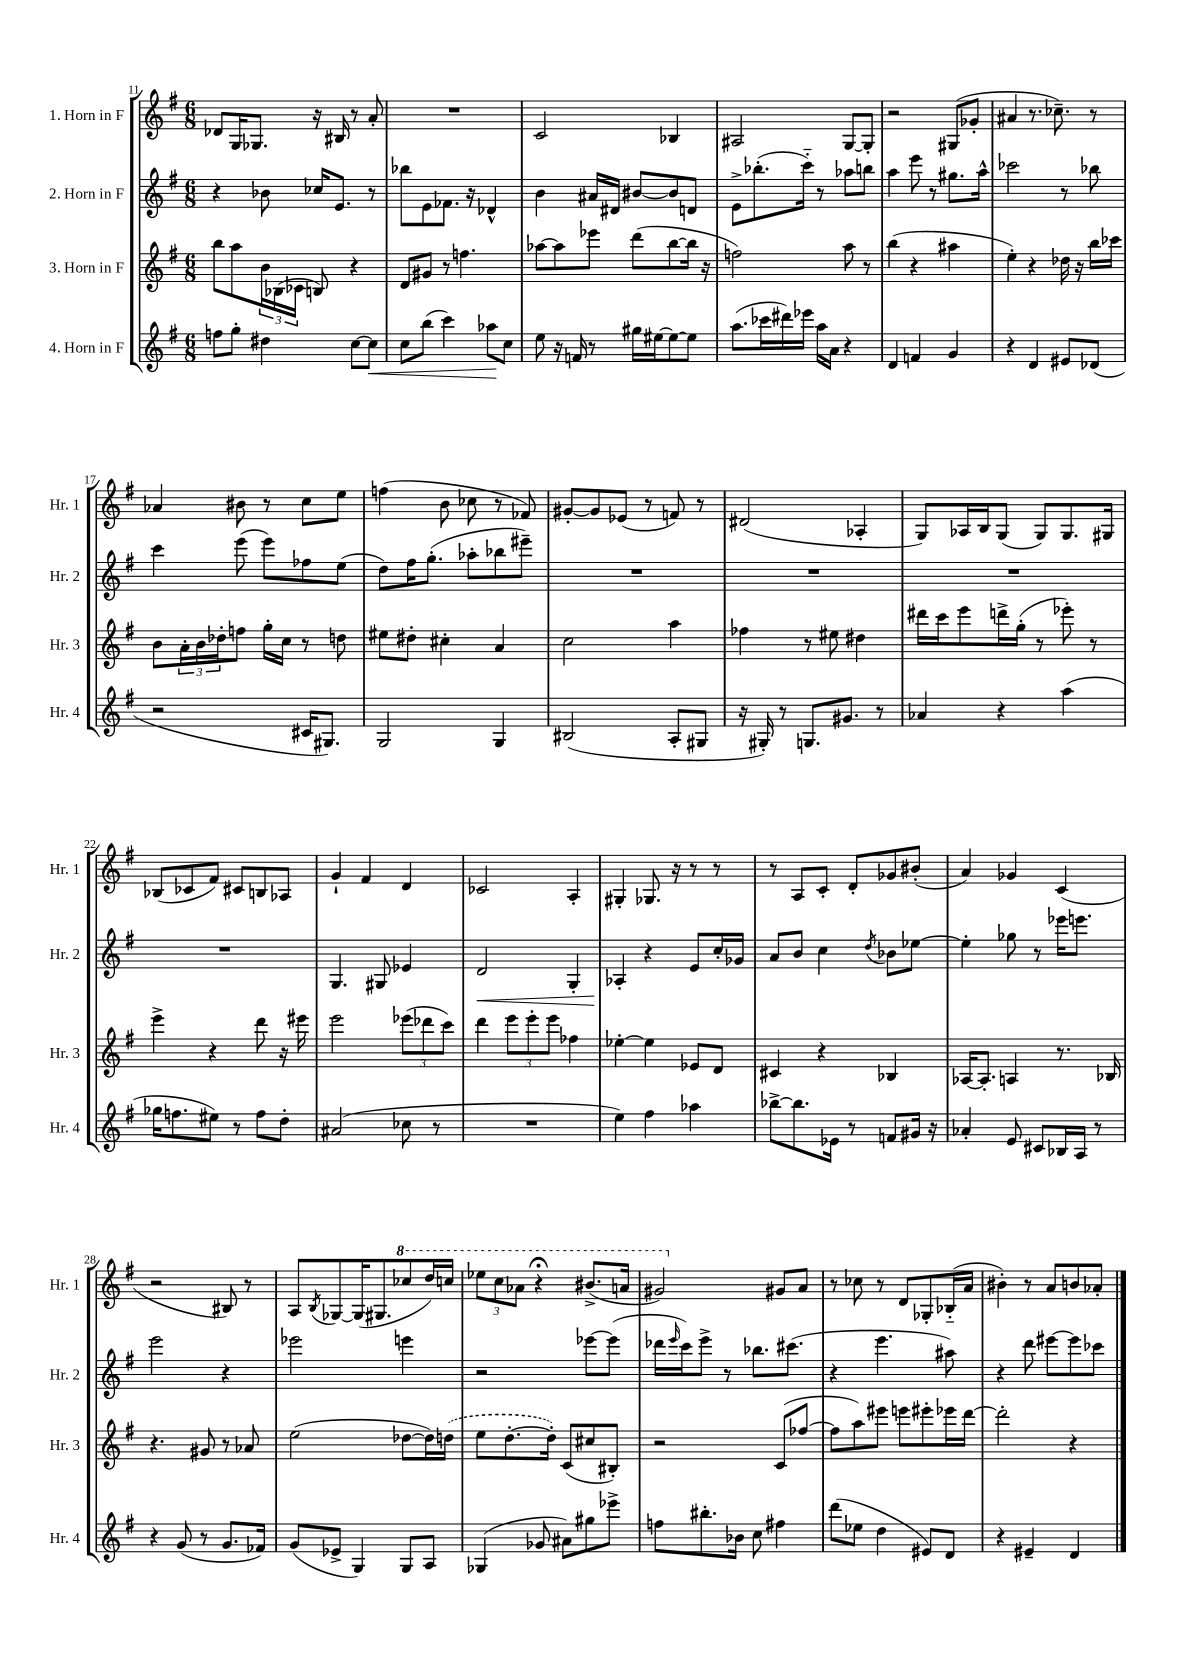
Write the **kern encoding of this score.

**kern	**kern	**kern	**kern
*staff4	*staff3	*staff2	*staff1
*clefG2	*clefG2	*clefG2	*clefG2
*k[f#]	*k[f#]	*k[f#]	*k[f#]
*M6/8	*M6/8	*M6/8	*M6/8
8ff	8bb	4r	8d-
8gg'	8aa	.	16G
.	.	.	8.G-
4dd#	24b	8b-	.
.	(24B-	.	.
.	24c-	.	.
.	8B)	16cc-	16r
.	.	8.e	16B#
[8cc	4r	.	8r
8cc]	.	8r	8a'
=	=	=	=
8cc	8d	8bb-	2.r
(8bb	8g#	8e	.
4ccc)	8r	8.f-	.
.	4.ff	.	.
.	.	16r	.
8aa-	.	4d-^^	.
8cc	.	.	.
=	=	=	=
8ee	[8aa-	4b	2c
16r	8aa-]	.	.
16f	.	.	.
8r	8eee-	16a#	.
.	.	16d#	.
16gg#	(8ddd	[8b#	.
[16ee#	.	.	.
8ee#_	[8bb	8b#]	4B-
8ee#]	16bb]	8d	.
.	16r	.	.
=	=	=	=
(8.aa	2ff)	8e^	2A#
.	.	(8.bb-'	.
16ccc-	.	.	.
16ddd#)	.	.	.
16eee-	.	16ccc'~)	.
16aa	.	8r	.
16a	.	.	.
4r	8aa	8aa-	[8G
.	8r	8bb	8G']
=	=	=	=
4d	(4bb	4aa	2r
4f	4r	8eee	.
.	.	8r	.
4g	4aa#	8.gg#	(8G#
.	.	.	8g-'
.	.	16aa^^	.
=	=	=	=
4r	4ee')	2ccc-	4a#
4d	4r	.	8.r
.	.	.	8.cc-~)
8e#	16dd-	8r	.
.	16r	.	.
(8d-	16bb	8bb-	8r
.	16ccc-	.	.
=	=	=	=
2r	8b	4ccc	4a-
.	24a'	.	.
.	24b	.	.
.	24dd-'	.	.
.	8ff	(8eee	8b#
.	16gg'	8eee)	8r
.	16cc	.	.
16c#	8r	8ff-	8cc
8.G#)	.	.	.
.	8dd	(8ee	8ee
=	=	=	=
2G	8ee#	8dd)	(4ff
.	8dd#'	16ff#	.
.	.	(8.gg'	.
.	4cc#'	.	8b
.	.	8aa-'	8cc-
4G	4a	8bb-	8r
.	.	8eee#~)	8f-)
=	=	=	=
(2B#	2cc	2.r	[8g#'
.	.	.	8g#]
.	.	.	(8e-
.	.	.	8r
8A'	4aa	.	8f)
8G#	.	.	8r
=	=	=	=
16r	4ff-	2.r	(2d#
16G#')	.	.	.
8r	.	.	.
8.G	8r	.	.
.	8ee#	.	.
8.g#	.	.	.
.	4dd#	.	4A-'
8r	.	.	.
=	=	=	=
4a-	16ddd#	2.r	8G)
.	16ccc	.	.
.	8eee	.	16A-
.	.	.	16B
4r	16ddd^	.	(8G
.	(16gg'	.	.
.	8r	.	8G)
(4aa	8eee-')	.	8.G
.	8r	.	.
.	.	.	16G#
=	=	=	=
16gg-	4eee^	2.r	(8B-
8.ff	.	.	.
.	.	.	8c-
8ee#)	4r	.	8f#)
8r	.	.	8c#
8ff	8ddd	.	8B
8dd'	16r	.	8A-
.	16eee#	.	.
=	=	=	=
(2a#	2eee	4.G	4g`
.	.	.	4f#
.	.	8G#	.
8cc-	(12eee-	4e-	4d
.	12ddd-	.	.
8r	.	.	.
.	12ccc)	.	.
=	=	=	=
2.r	4ddd	2d	2c-
.	12eee	.	.
.	12eee'	.	.
.	12eee	.	.
.	4ff-	4G'	4A'
=	=	=	=
4ee)	[4ee-'	4A-'	4G#'
4ff#	4ee-]	4r	8.G-
.	.	.	16r
4aa-	8e-	8e	8r
.	8d	16cc'	8r
.	.	16g-	.
=	=	=	=
[8bb-^	4c#	8a	8r
8.bb-]	.	8b	8A
.	4r	4cc	8c'
16e-	.	.	.
8r	.	.	8d'
.	.	8qdd	.
8f	4B-	8b-	8g-
16g#	.	[8ee-	(8b#'
16r	.	.	.
=	=	=	=
4a-'	[16A-	4ee-']	4a)
.	8.A-']	.	.
8e	4A	8gg-	4g-
8c#	.	8r	.
16B-	8.r	16eee-	(4c
16A	.	8.eee	.
8r	.	.	.
.	16B-	.	.
=	=	=	=
4r	4.r	2eee	2r
(8g	.	.	.
8r	8g#	.	.
8.g	8r	4r	8B#)
.	8a-	.	8r
16f-)	.	.	.
=	=	=	=
(8g	(2ee	2eee-	8A
.	.	.	8qB
8e-^	.	.	[8G-
4G)	.	.	(16G-]
.	.	.	8.G#
8G	[8dd-	4eee	8ccc-
8A	16dd-])	.	16ddd)
.	(16dd	.	16ccc
=	=	=	=
(4G-	8ee	2r	12eee-
.	.	.	12ccc
.	[8.dd'	.	.
.	.	.	12aa-
8g-	.	.	4r;
.	16dd'])	.	.
8a#)	(8c	.	.
8gg#	8cc#	[8eee-	(8.bb#^
8eee-^	8B#')	(8eee-]	.
.	.	.	16aa
=	=	=	=
8ff	2r	16ddd-	2gg#)
.	.	16qqeee	.
.	.	16ccc)	.
8.bb#'	.	8eee^	.
.	.	8r	.
16b-	.	.	.
8cc	.	8.bb-	.
4ff#	(8c	.	8g#
.	.	(8.ccc#	.
.	[8ff-	.	8a
=	=	=	=
(8ddd	8ff-]	4r	8r
8ee-	8aa)	.	8cc-
4dd	8eee#	4.eee	8r
.	8eee	.	8d
8e#)	8eee#'	.	8G-'
8d	16eee-	8aa#)	(16B-'~
.	[16ddd	.	16a
=	=	=	=
4r	2ddd']	4r	4b#')
4e#~	.	8ddd	8r
.	.	[8eee#	8a
4d	4r	8eee#]	8b
.	.	8ccc-	8a-'
==	==	==	==
*-	*-	*-	*-
